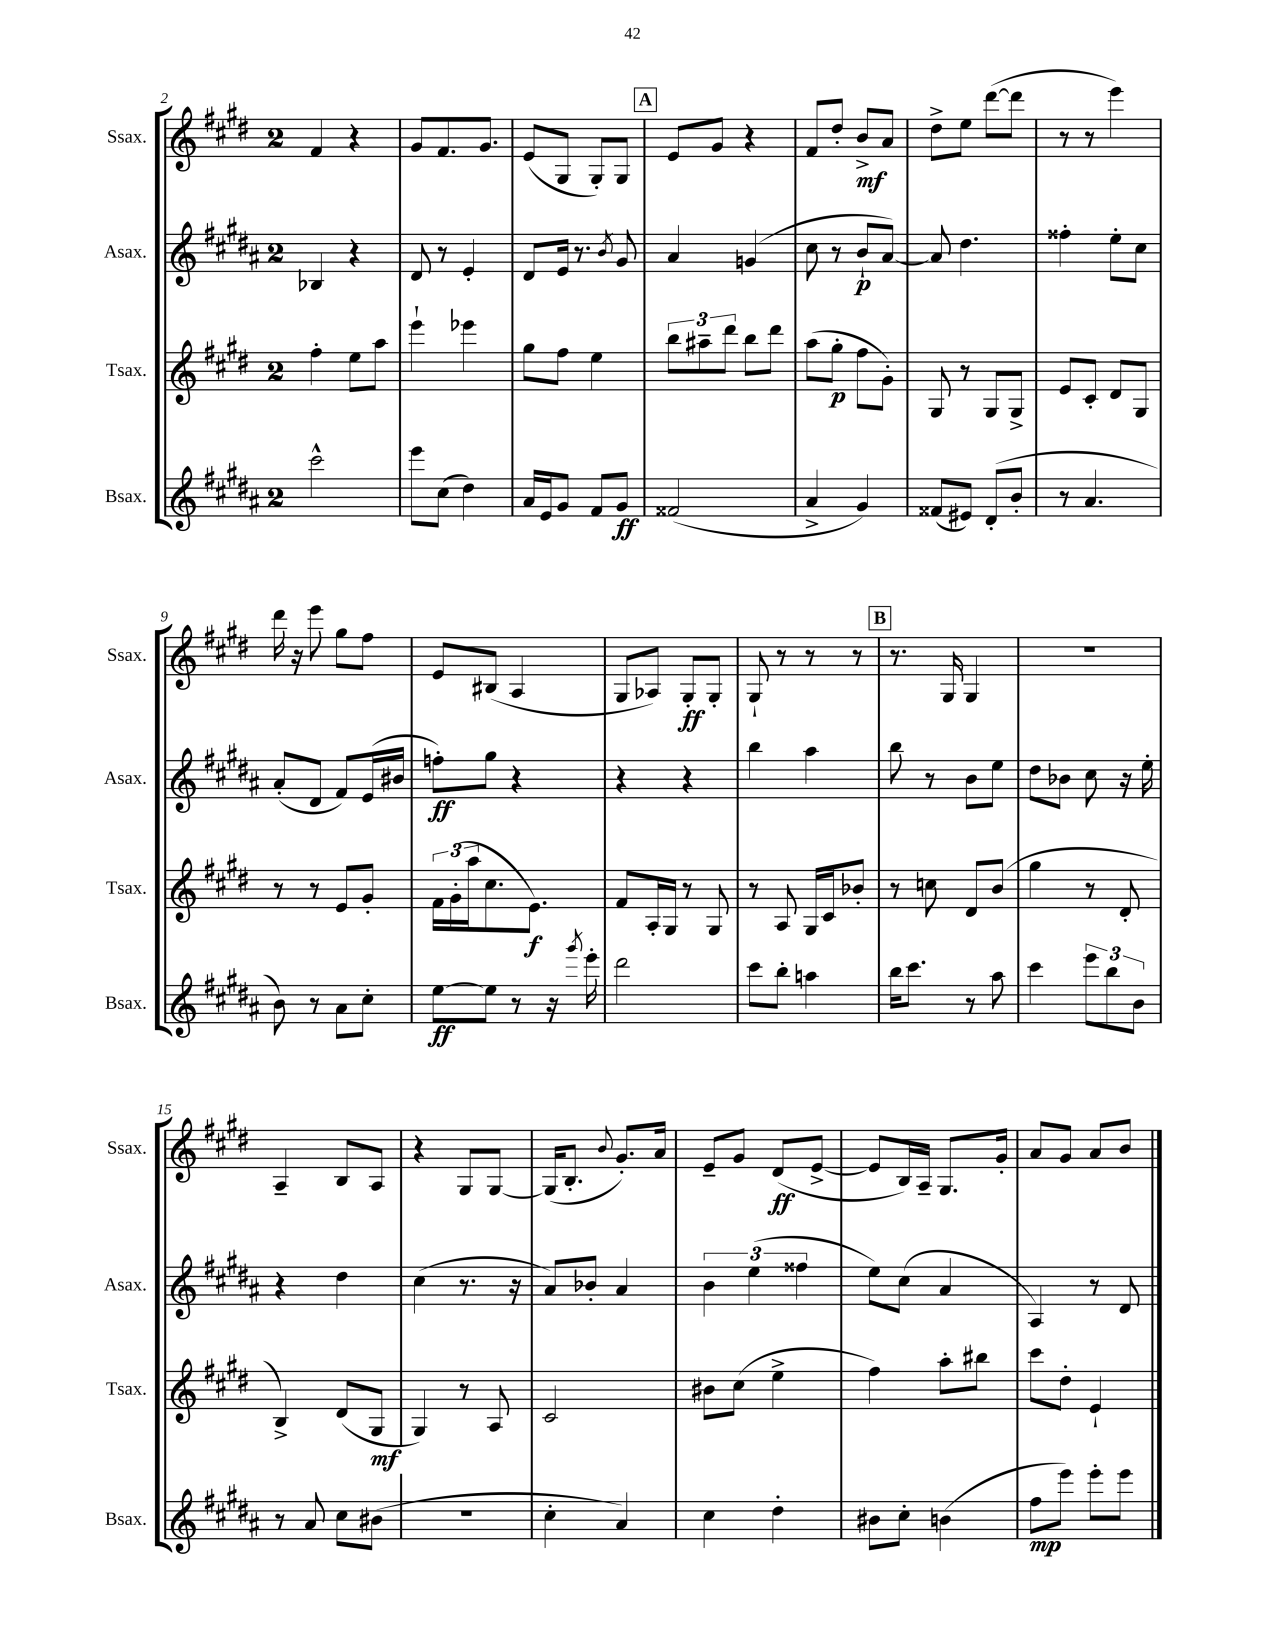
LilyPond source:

<<
\new StaffGroup <<
\new Staff = "s0" \with { instrumentName = "Ssax." shortInstrumentName = "Ssax." } {
    \clef treble \key e \major \once \override Staff.TimeSignature.style = #'single-digit \time 2/4
    fis'4 r4 |
    gis'8 fis'8. gis'8. |
    e'8( gis8 gis8-.) gis8 |
    \mark \markup { \box "A" } e'8 gis'8 r4 |
    fis'8 dis''8-. b'8->\mf a'8 |
    dis''8-> e''8 dis'''8~( dis'''8 |
    r8 r8 e'''4) |
    dis'''16 r16 e'''8 gis''8 fis''8 |
    e'8 bis8( a4 |
    gis8 aes8) gis8-.\ff gis8-. |
    gis8-! r8 r8 r8 |
    \mark \markup { \box "B" } r8. gis16 gis4 |
    r2 |
    a4-- b8 a8 |
    r4 gis8 gis8~ |
    gis16( b8.-. \appoggiatura { b'8 } gis'8.-.) a'16 |
    e'8-- gis'8 dis'8\ff( e'8~-> |
    e'8 b16) a16-- gis8. gis'16-. |
    a'8 gis'8 a'8 b'8 \bar "|." |
}
\new Staff = "s1" \with { instrumentName = "Asax." shortInstrumentName = "Asax." } {
    \clef treble \key b \major \once \override Staff.TimeSignature.style = #'single-digit \time 2/4
    bes4 r4 |
    dis'8 r8 e'4-. |
    dis'8 e'16 r8. \acciaccatura { b'8 } gis'8 |
    \mark \markup { \box "A" } ais'4 g'4( |
    cis''8 r8 b'8-!\p ais'8~) |
    ais'8 dis''4. |
    fisis''4-. e''8-. cis''8 |
    ais'8-.( dis'8 fis'8) e'16( bis'16 |
    f''8-.\ff) gis''8 r4 |
    r4 r4 |
    b''4 ais''4 |
    \mark \markup { \box "B" } b''8 r8 b'8 e''8 |
    dis''8 bes'8 cis''8 r16 e''16-. |
    r4 dis''4 |
    cis''4( r8. r16 |
    ais'8) bes'8-. ais'4 |
    \tuplet 3/2 { b'4 e''4( fisis''4 } |
    e''8) cis''8( ais'4 |
    ais4) r8 dis'8 \bar "|." |
}
\new Staff = "s2" \with { instrumentName = "Tsax." shortInstrumentName = "Tsax." } {
    \clef treble \key e \major \once \override Staff.TimeSignature.style = #'single-digit \time 2/4
    fis''4-. e''8 a''8 |
    e'''4-! ees'''4 |
    gis''8 fis''8 e''4 |
    \mark \markup { \box "A" } \tuplet 3/2 { b''8 ais''8-- dis'''8 } b''8 dis'''8 |
    a''8( gis''8-.\p fis''8 gis'8-.) |
    gis8 r8 gis8 gis8-> |
    e'8 cis'8-. dis'8 gis8 |
    r8 r8 e'8 gis'8-. |
    \tuplet 3/2 { fis'16 gis'16-.( a''16 } cis''8. e'8.\f) |
    fis'8 a16-. gis16 r8 gis8 |
    r8 a8 gis16 cis'16 bes'8-. |
    \mark \markup { \box "B" } r8 c''8 dis'8 b'8( |
    gis''4 r8 dis'8-. |
    b4->) dis'8( gis8\mf |
    gis4) r8 a8 |
    cis'2 |
    bis'8 cis''8( e''4-> |
    fis''4) a''8-. bis''8 |
    cis'''8 dis''8-. e'4-! \bar "|." |
}
\new Staff = "s3" \with { instrumentName = "Bsax." shortInstrumentName = "Bsax." } {
    \clef treble \key b \major \once \override Staff.TimeSignature.style = #'single-digit \time 2/4
    cis'''2-^ |
    e'''8 cis''8( dis''4) |
    ais'16 e'16 gis'8 fis'8 gis'8\ff |
    \mark \markup { \box "A" } fisis'2( |
    ais'4-> gis'4) |
    fisis'8( eis'8) dis'8-.( b'8-. |
    r8 ais'4. |
    b'8) r8 ais'8 cis''8-. |
    e''8~\ff e''8 r8 r16 \acciaccatura { gis'''8 } e'''16-. |
    dis'''2 |
    cis'''8 b''8-. a''4 |
    \mark \markup { \box "B" } b''16 cis'''8. r8 ais''8 |
    cis'''4 \tuplet 3/2 { e'''8 b''8 b'8 } |
    r8 ais'8 cis''8 bis'8( |
    R2 |
    cis''4-. ais'4) |
    cis''4 dis''4-. |
    bis'8 cis''8-. b'4( |
    fis''8\mp e'''8) e'''8-. e'''8 \bar "|." |
}
>>
>>
\layout { \context { \Score currentBarNumber = #2 } }
